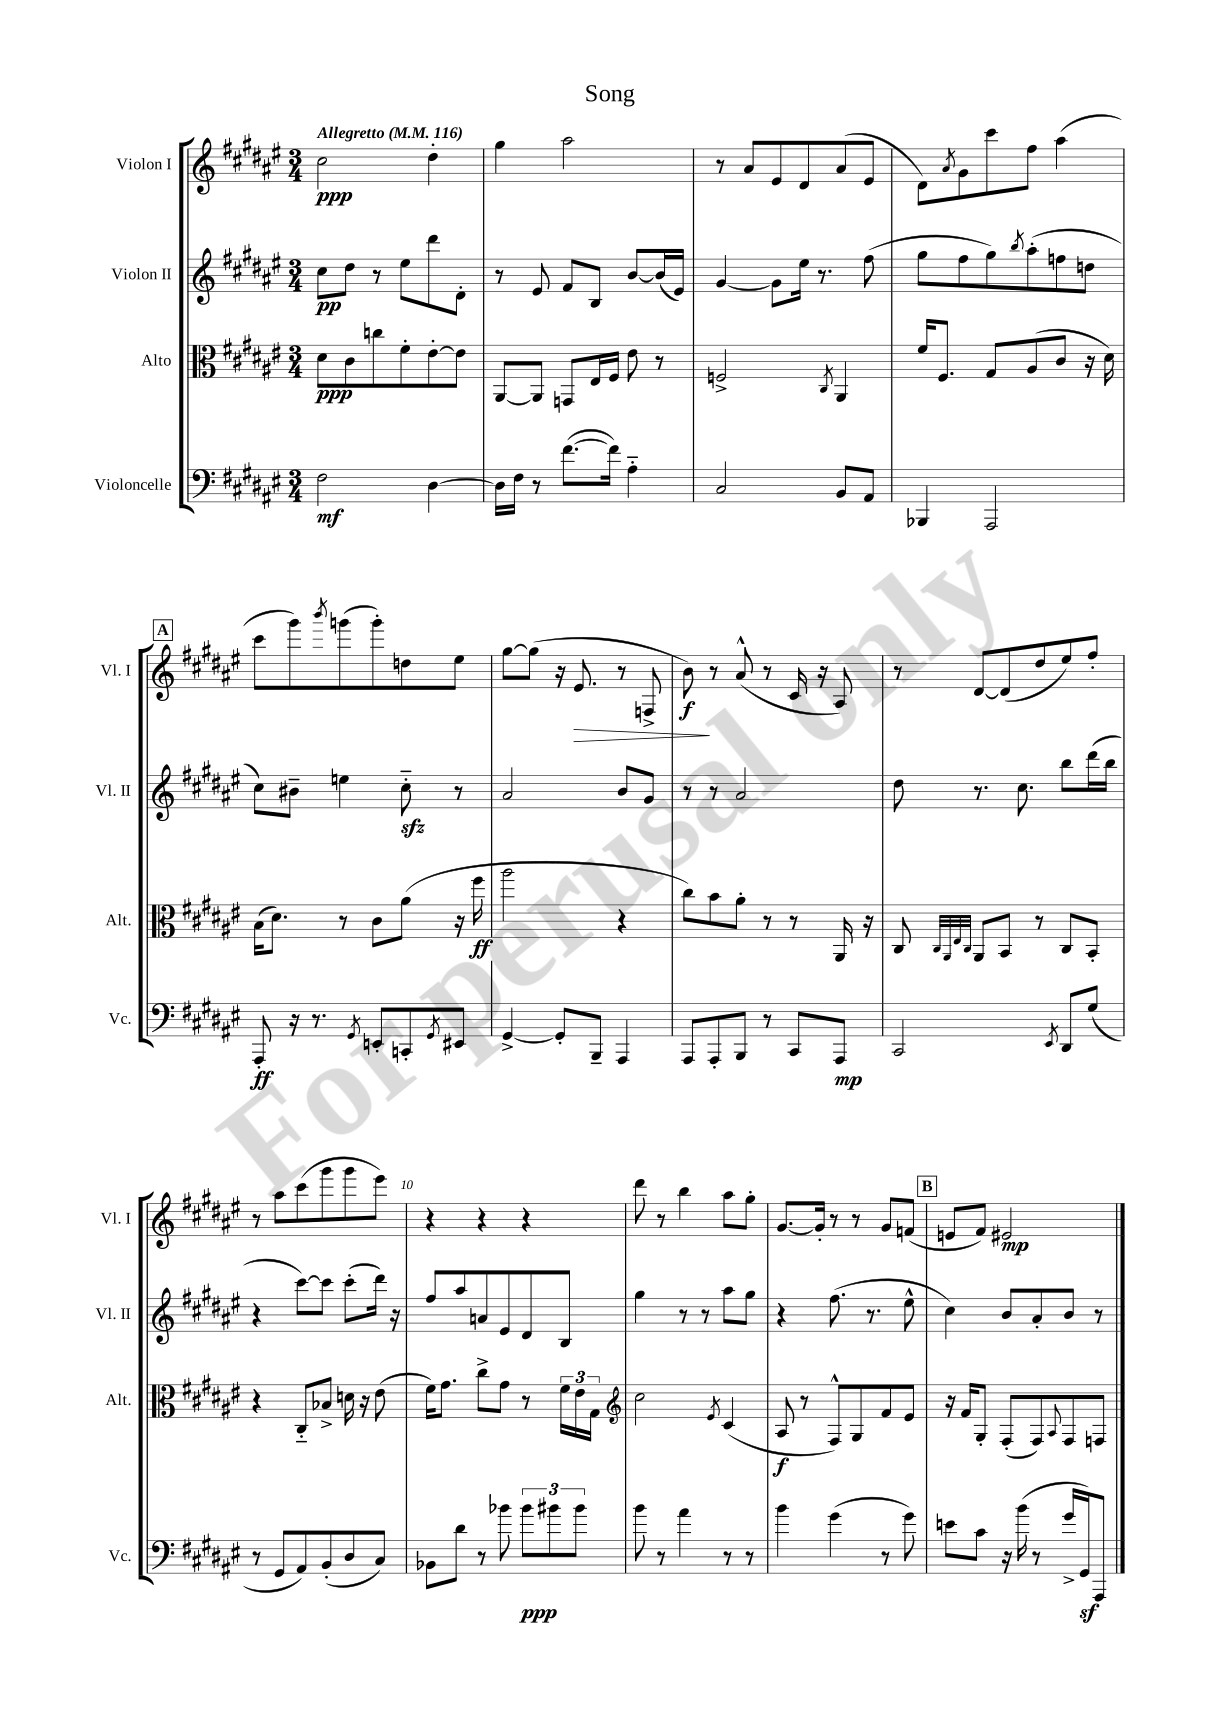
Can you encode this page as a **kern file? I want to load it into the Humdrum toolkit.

**kern	**kern	**kern	**kern
*staff4	*staff3	*staff2	*staff1
*clefF4	*clefC3	*clefG2	*clefG2
*k[f#c#g#d#a#e#]	*k[f#c#g#d#a#e#]	*k[f#c#g#d#a#e#]	*k[f#c#g#d#a#e#]
*M3/4	*M3/4	*M3/4	*M3/4
*MM116	*MM116	*MM116	*MM116
2F#	8d#	8cc#	2cc#
.	8c#	8dd#	.
.	8cc	8r	.
.	8f#'	8ee#	.
[4D#	[8e#'	8ddd#	4dd#'
.	8e#]	8d#'	.
=	=	=	=
16D#]	[8AA#	8r	4gg#
16F#	.	.	.
8r	8AA#]	8e#	.
([8.f#	8GG	8f#	2aa#
.	16E#	8B	.
16f#])	16F#	.	.
4A#'~	8e#	[8b	.
.	8r	(16b]	.
.	.	16e#)	.
=	=	=	=
2C#	2F^	[4g#	8r
.	.	.	8a#
.	.	8g#]	8e#
.	.	16ee#	8d#
.	.	8.r	.
.	8qC#	.	.
8BB	4AA#	.	(8a#
8AA#	.	(8ff#	8e#
=	=	=	=
4BBB-	16f#	8gg#	8d#)
.	8.F#	.	.
.	.	.	8qa#
.	.	8ff#	8g#
2AAA#	8G#	8gg#)	8ccc#
.	.	8qbb	.
.	(8A#	(8aa#'	8ff#
.	8c#	8ff	(4aa#
.	16r	8dd	.
.	16d#)	.	.
=	=	=	=
8AAA#'	(16B	8cc#)	8ccc#
.	8.d#)	.	.
16r	.	8b#~	8ggg#)
8.r	.	.	.
.	.	.	8qbbb
.	8r	4ee	(8ggg
8qGG#	.	.	.
8EE'	8c#	.	8ggg')
8CC'	(8a#	8cc#'~	8dd
8qGG#	.	.	.
8EE#	16r	8r	8ee#
.	16ff#	.	.
=	=	=	=
[4GG#^	2aa#	2a#	[8gg#
.	.	.	(8gg#]
8GG#']	.	.	16r
.	.	.	8.e#
8BBB~	.	.	.
4AAA#	4r	8b	8r
.	.	8g#	8F^
=	=	=	=
8AAA#	8cc#)	8r	8b)
8AAA#'	8b	8r	8r
8BBB	8a#'	2a#	(8a#^^
8r	8r	.	8r
8CC#	8r	.	16c#
.	.	.	16r
8AAA#	16AA#	.	8A#)
.	16r	.	.
=	=	=	=
2CC#	8C#	8dd#	8r
.	32qqC#	.	.
.	32qqAA#	.	.
.	32qqE#	.	.
.	32qqC#	.	.
.	8AA#	8.r	[8d#
.	8BB	.	(8d#]
.	.	8.cc#	.
.	8r	.	8dd#
8qEE#	.	.	.
8DD#	8C#	8bb	8ee#)
(8G#	8BB'	(16ddd#	8ff#'
.	.	16bb	.
=	=	=	=
8r	4r	4r	8r
8GG#	.	.	8aa#
8AA#)	8C#'~	[8ccc#)	(8ccc#
(8BB'	8B-^	8ccc#]	8ggg#
8D#	16d	(8ccc#'	8ggg#
.	16r	.	.
8C#)	(8e#	16ddd#)	8eee#)
.	.	16r	.
=	=	=	=
8BB-	16f#)	8ff#	4r
.	8.g#	.	.
8d#	.	8aa#	.
8r	8cc#^	8a	4r
8b-	8g#	8e#	.
12b-	8r	8d#	4r
12b#	.	.	.
.	24f#	8B	.
12b#	24e#	.	.
.	24G#	.	.
=	=	=	=
*	*clefG2	*	*
8b	2cc#	4gg#	8ddd#
8r	.	.	8r
4a#	.	8r	4bb
.	.	8r	.
.	8qe#	.	.
8r	(4c#	8aa#	8aa#
8r	.	8gg#	8gg#'
=	=	=	=
4b	8A#	4r	[8.g#
.	8r	.	.
.	.	.	16g#']
(4g#	8F#^^)	(8.ff#	8r
.	8G#	.	8r
.	.	8.r	.
8r	8f#	.	8g#
8g#)	8e#	8ee#^^	(8f
=	=	=	=
8e	16r	4cc#)	8e
.	16f#	.	.
8c#	8G#'	.	8f#)
16r	(8F#'	8b	2e#
(16b	.	.	.
8r	8F#)	8a#'	.
.	8qqA#	.	.
16g#^	8F#	8b	.
16GG#)	.	.	.
8AAA#	8F	8r	.
==	==	==	==
*-	*-	*-	*-
